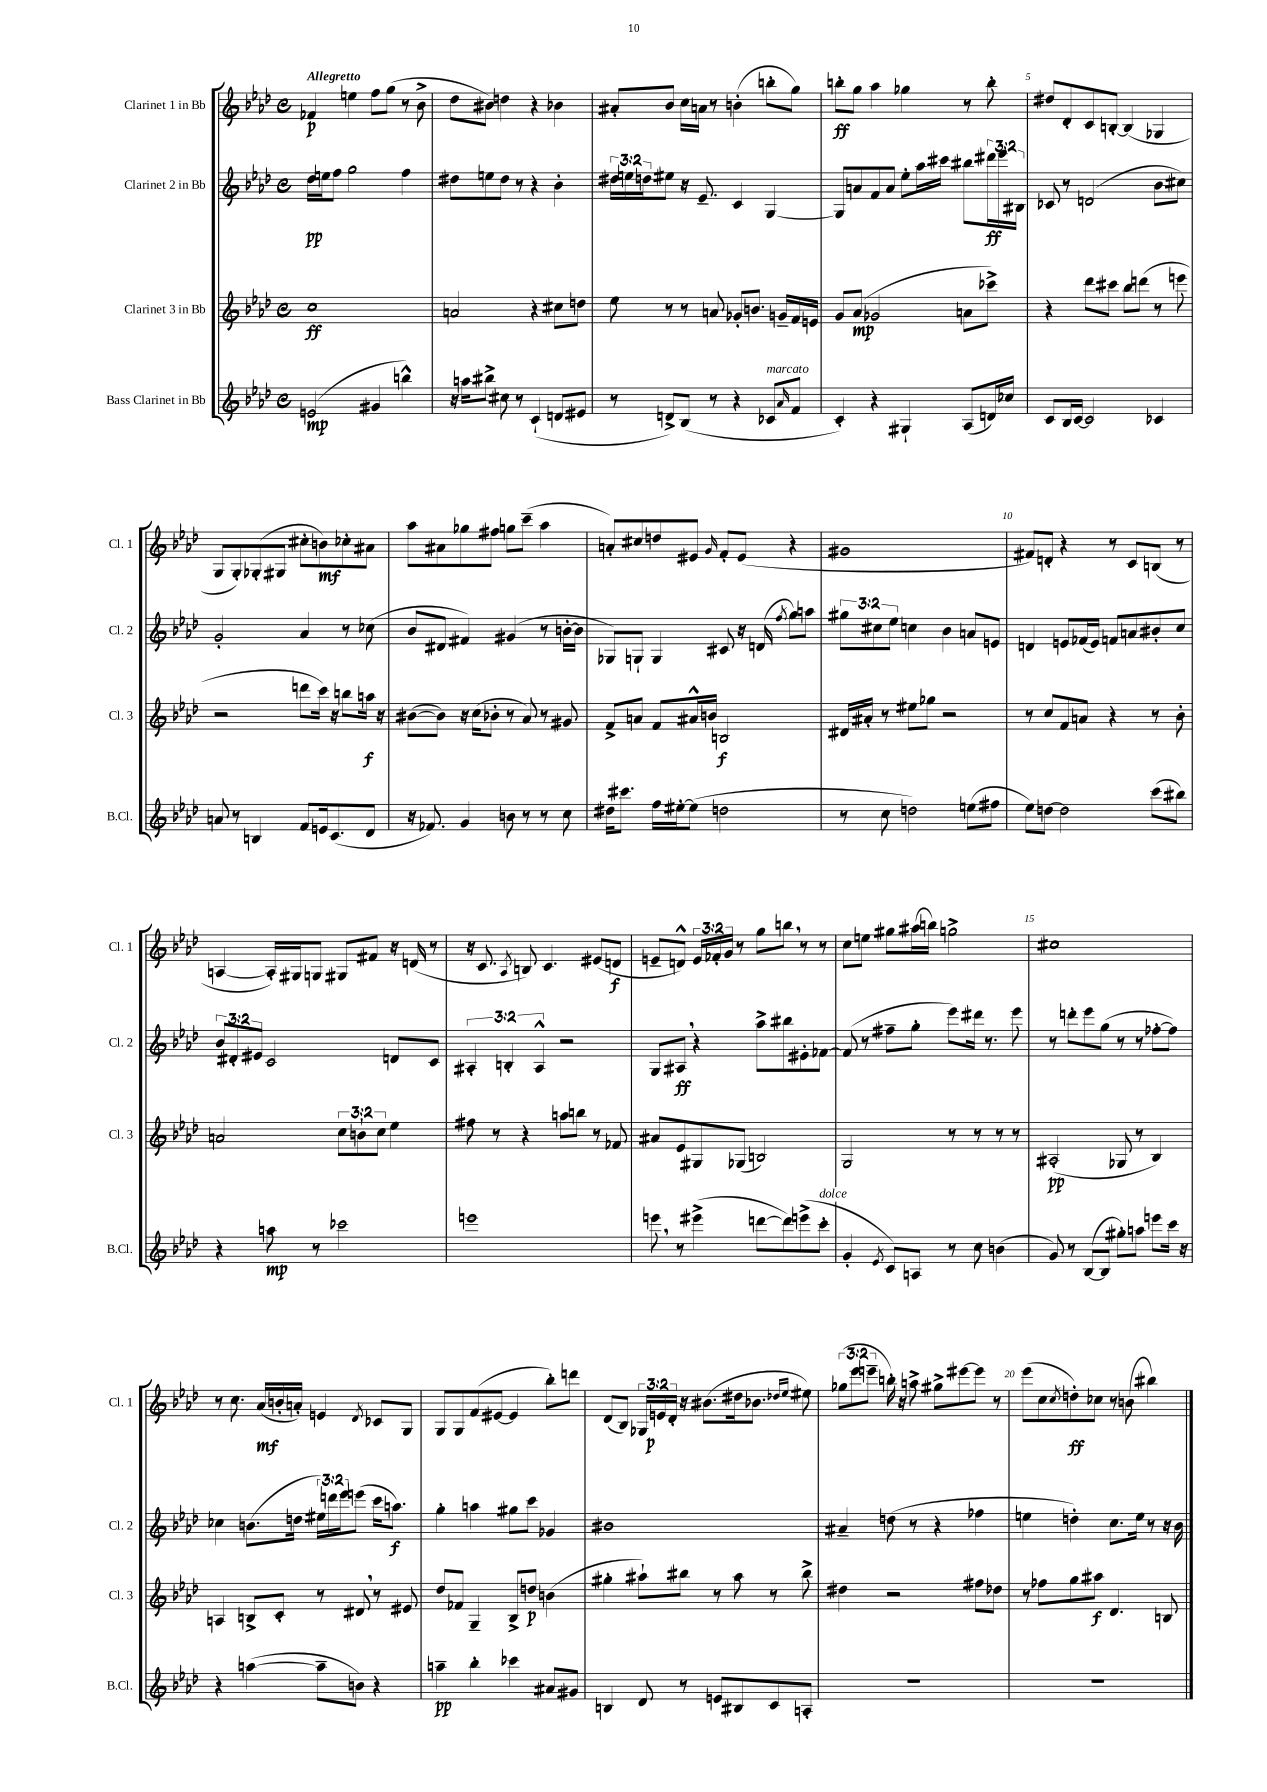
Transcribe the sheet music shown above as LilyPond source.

<<
\new StaffGroup <<
\new Staff = "s0" \with { instrumentName = "Clarinet 1 in Bb" shortInstrumentName = "Cl. 1" } {
    \clef treble \key aes \major \defaultTimeSignature \time 4/4 \override Staff.TupletNumber.text = #tuplet-number::calc-fraction-text \tempo "Allegretto"
    fes'4\p e''4 f''8 g''8( r8 bes'8-> |
    des''8 bis'8) d''4 r4 bes'4 |
    ais'8-. bes'8 c''16 a'16 r8 b'4-.( b''8-. g''8) |
    b''8-.\ff g''8 aes''4 ges''4 r8 b''8-. |
    dis''8 des'8-. c'8 b8~-. b4( ges4 |
    g8 g8-.) ges8-.( gis8 cis''8-. b'8\mf) ces''8-. ais'8 |
    aes''8 ais'8 ges''8 fis''8 g''8 c'''8--( aes''4 |
    a'8-.) cis''8 d''8 eis'8 \grace { g'16 } f'8-. eis'8( r4 |
    gis'1 |
    fis'8) d'8-. r4 r8 c'8 b8( r8 |
    a4~ a16-.) gis16 g8 gis8 fis'8 r16 d'16( r8 |
    r16 c'8. \acciaccatura { aes8 } b8) c'4. eis'8( d'8\f |
    e'8-- d'8-^) \tuplet 3/2 { e'16 fes'16-. g'16 } r8 g''8 b''8 \breathe r8 r8 |
    c''8 e''8 gis''8 ais''16( b''16) g''2-> |
    cis''1 |
    r8 c''8. aes'16\mf( b'16-. a'16-.) e'4 \acciaccatura { des'8 } ces'8 g8 |
    g8 g8 f'8( eis'8~ eis'4 bes''8-.) d'''8 |
    des'8( bes8) \tuplet 3/2 { ges16 e'16\p des'16-. } r16 bis'8.( dis''16 bes'8. \grace { des''16 ees''16 } eis''8) |
    \tuplet 3/2 { ges''8( ees'''8 e'''8-- } b''16-.) r16 a''8-> gis''8-> eis'''8~ eis'''8 r8 |
    ees'''8( c''8 \acciaccatura { c''8 } d''8-.\ff) ces''8 r8 b'8( bis''4) \bar "|." |
}
\new Staff = "s1" \with { instrumentName = "Clarinet 2 in Bb" shortInstrumentName = "Cl. 2" } {
    \clef treble \key aes \major \defaultTimeSignature \time 4/4 \override Staff.TupletNumber.text = #tuplet-number::calc-fraction-text
    des''16\pp e''16 f''8 g''2 f''4 |
    dis''8 e''8 dis''8 r8 r4 bes'4-. |
    \tuplet 3/2 { dis''16 e''16 d''16 } eis''8 r16 ees'8.-- c'4 g4~ |
    g8 a'8 f'8 a'8 ees''8-. aes''16 cis'''16 bis''8 \tuplet 3/2 { dis'''16\ff ees'''16 bis16 } |
    ces'8 r8 d'2( bes'8 cis''8) |
    g'2-. aes'4 r8 ces''8( |
    bes'8 dis'8 fis'4) gis'4( r8 b'16~-. b'16 |
    ges8) g8-! g4 cis'8 r16 d'16( \acciaccatura { f''8 } g''8) a''8 |
    \tuplet 3/2 { gis''8 cis''8 ees''8 } c''4 bes'4 a'8 e'8 |
    d'4 e'8 fes'16( e'16) f'8 a'8 bis'8-. c''8 |
    \tuplet 3/2 { bes'8 dis'8-. eis'8 } c'2 d'8 c'8 |
    \tuplet 3/2 { ais4-. b4-. ais4-^ } r2 |
    g8 ais8\ff \breathe r4 aes''8-> bis''8 eis'8-. fes'8~ |
    fes'8( r8 fis''8-- g''8-. ees'''8) dis'''16 r8. ees'''8 |
    r8 d'''8-. ees'''8 g''8( r8 r8 fes''8~-. fes''8) |
    ces''4 b'8.( d''16 \tuplet 3/2 { eis''16) d'''16 ees'''16 } e'''8( c'''16 a''8.\f) |
    g''4-. a''4 gis''8 c'''8 ges'4 |
    bis'1 |
    ais'4-- d''8( r8 r4 fes''4 |
    e''4 d''4-.) c''8. e''16 r8 r16 bes'16 \bar "|." |
}
\new Staff = "s2" \with { instrumentName = "Clarinet 3 in Bb" shortInstrumentName = "Cl. 3" } {
    \clef treble \key aes \major \defaultTimeSignature \time 4/4 \override Staff.TupletNumber.text = #tuplet-number::calc-fraction-text
    c''1\ff |
    a'2 r4 cis''8 d''8 |
    ees''8 r8 r8 a'8 ges'8-. b'8. g'16-- f'16 e'16 |
    g'8 aes'8\mp( ges'2 a'8 ces'''8->) |
    r4 des'''8 cis'''8 bes''8 d'''8( r8 e'''8 |
    r2 d'''8 c'''16) r16 b''8 a''16\f r16 |
    bis'8~( bis'8) r16 c''16( bes'8-. r8 aes'8) r8 gis'8 |
    f'8-> a'8 f'8 ais'16-^ b'16 b2\f |
    dis'16 ais'16-. r8 eis''8 ges''8 r2 |
    r8 c''8 f'8 a'8 r4 r8 bes'8-. |
    a'2 \tuplet 3/2 { c''8 b'8-! c''8 } ees''4 |
    fis''8 r8 r4 a''8 b''8 r8 fes'8 |
    ais'8 ees'8 gis8 ges8( b2) |
    g2 r8 r8 r8 r8 |
    ais2-.\pp( ges8 r8 bes4) |
    a4 b8-> c'8-. r8 dis'8 \breathe r8 eis'8 |
    des''8 fes'8 g4-- bes8-> d''8\p b'4( |
    gis''4-. ais''8-!) bis''8 r8 ais''8 r8 bis''8-> |
    dis''4 r2 fis''8 des''8 |
    r8 fes''8 g''8 ais''8\f des'4. b8 \bar "|." |
}
\new Staff = "s3" \with { instrumentName = "Bass Clarinet in Bb" shortInstrumentName = "B.Cl." } {
    \clef treble \key aes \major \defaultTimeSignature \time 4/4
    e'2\mp( gis'4 b''4-^) |
    r16 a''16 bis''8-> cis''8 r8 c'4-!( d'8 eis'8 |
    r8 d'8->) bes8( r8 r4 ces'8^\markup { \italic "marcato" } \grace { aes'16 } f'8 |
    c'4-.) r4 gis4-! aes8( d'16) ces''16 |
    c'8 bes16 c'16~ c'2 ces'4 |
    a'8 r8 b4 f'8 e'16 c'8.( des'8 |
    r16 fes'8.) g'4 b'8 r8 r8 c''8 |
    dis''16 cis'''8. f''16 eis''16~-. eis''8( d''2 |
    r8 c''8 d''2) e''8( fis''8 |
    ees''8) d''8~ d''2 c'''8( bis''8) |
    r4 a''8\mp r8 ces'''2 |
    e'''1 |
    e'''8 \breathe r8 eis'''4->( d'''8~ d'''8) e'''8->( c'''8-.^\markup { \italic "dolce" } |
    g'4-. \acciaccatura { ees'8 } c'8) a8 r8 c''8 b'4( |
    g'8) r8 bes8~( bes8 gis''8-.) a''8 e'''8 c'''16 r16 |
    r4 a''4~( a''8-- b'8) r4 |
    a''4--\pp bes''4-. ces'''4 ais'8 gis'8 |
    b4 des'8 r8 e'8 bis8 c'8 a8-. |
    R1 |
    R1 \bar "|." |
}
>>
>>
\layout { \context { \Score \override BarNumber.break-visibility = ##(#f #t #t) barNumberVisibility = #(every-nth-bar-number-visible 5) } }
